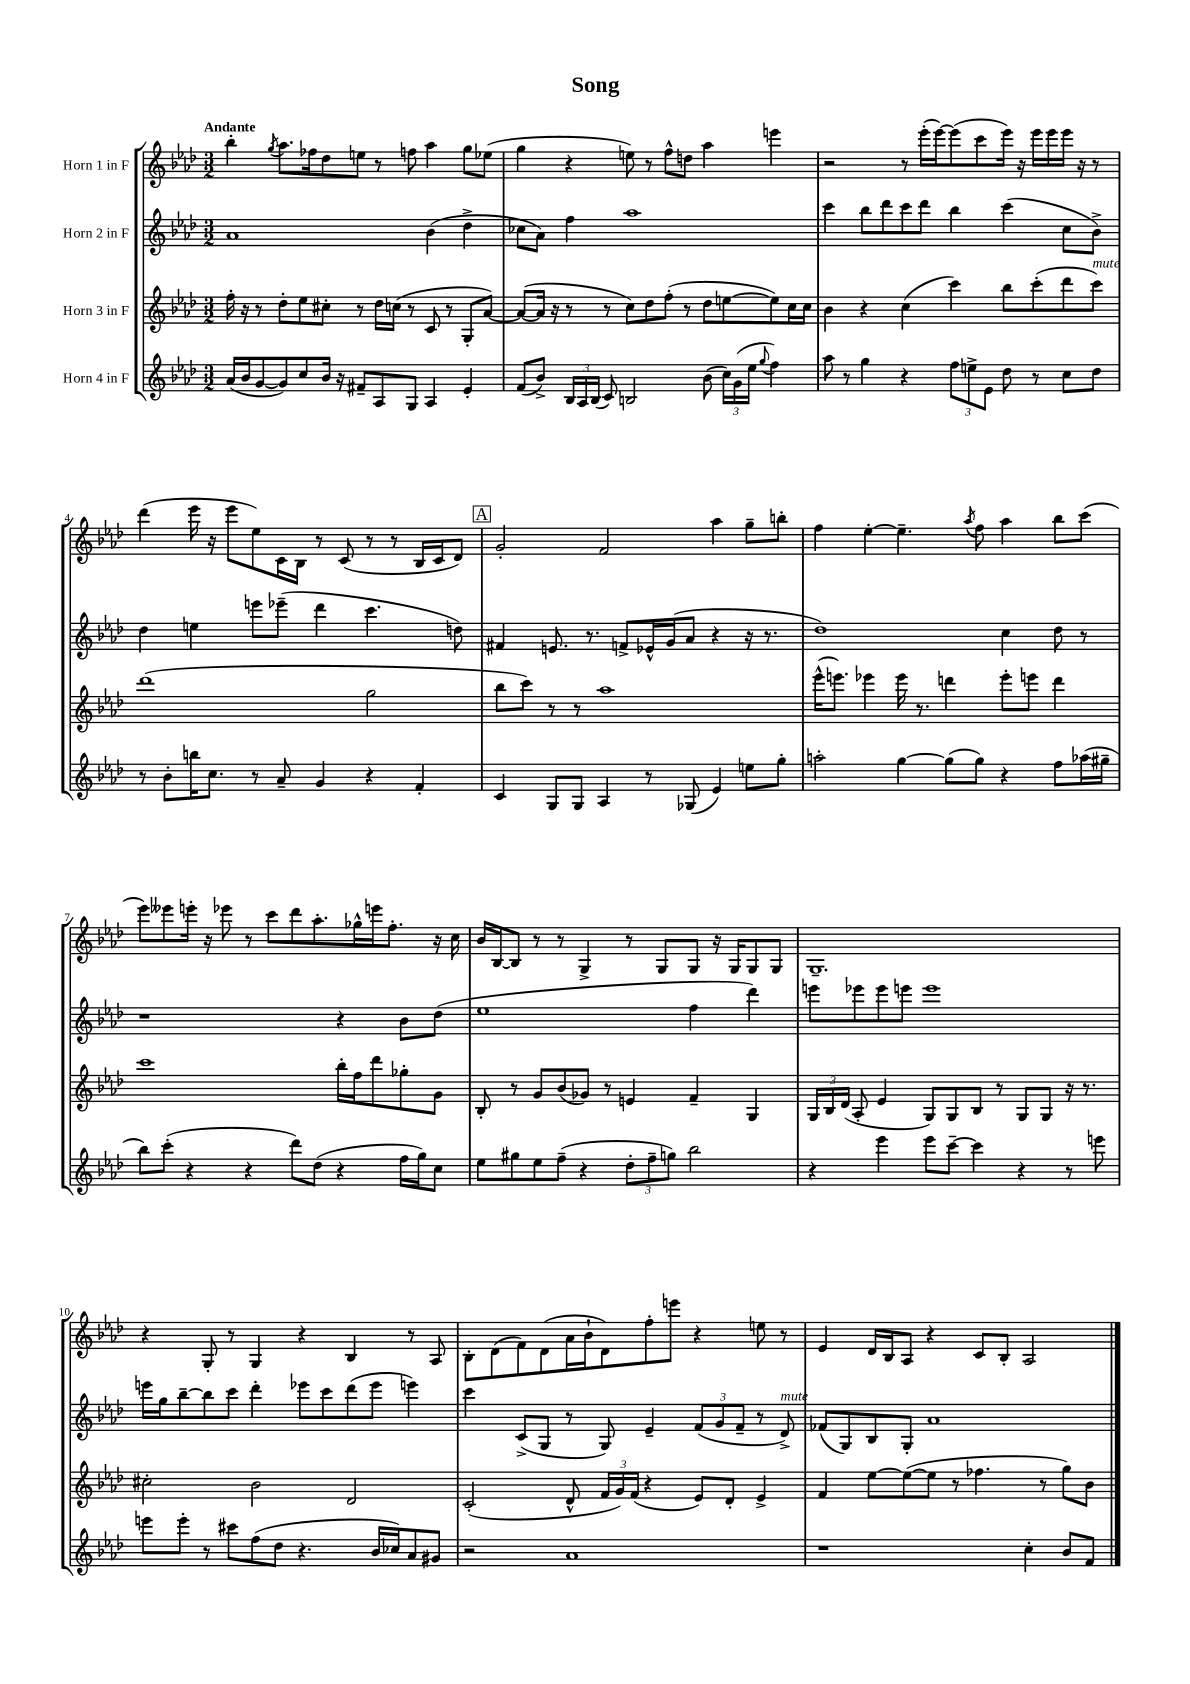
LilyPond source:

\header { title = "Song" }
<<
\new StaffGroup <<
\new Staff = "s0" \with { instrumentName = "Horn 1 in F" } {
    \clef treble \key aes \major \numericTimeSignature \time 3/2 \tempo "Andante"
    \autoBeamOff bes''4-. \acciaccatura { g''8 } aes''8.[ fes''16 des''8 e''8] r8 f''8 aes''4 g''8[ ees''8]( |
    g''4 r4 e''8) r8 f''8[-^ d''8] aes''4 e'''4 |
    r2 r8 ees'''16[-.( ees'''16~) ees'''8( c'''8 ees'''16]) r16 ees'''16[ ees'''16 ees'''16] r16 r8 |
    des'''4( ees'''16 r16 ees'''8[ ees''8) c'16 bes16] r8 c'8( r8 r8 bes16[ c'16 des'8]) |
    \mark \markup { \box "A" } g'2-. f'2 aes''4 g''8[-- b''8]-. |
    f''4 ees''4~-. ees''4.-- \acciaccatura { aes''8 } f''8 aes''4 bes''8[ c'''8]( |
    ees'''8[) eeses'''8 e'''16]-. r16 ees'''8 r8 c'''8[ des'''8 aes''8.-. ges''16-^ e'''16 f''8.]-. r16 c''16 |
    bes'16[ bes16~ bes8] r8 r8 g4-> r8 g8[ g8] r16 g16[ g8 g8] |
    g1.-- |
    r4 g8-. r8 g4 r4 bes4 r8 aes8 |
    bes8[-. des'8( f'8) des'8( aes'16 bes'16-! des'8) f''8-. e'''8] r4 e''8 r8 |
    ees'4 des'16[ bes16 aes8] r4 c'8[ bes8]-. aes2 \bar "|." |
}
\new Staff = "s1" \with { instrumentName = "Horn 2 in F" } {
    \clef treble \key aes \major \numericTimeSignature \time 3/2
    \autoBeamOff aes'1 bes'4( des''4-> |
    ces''8[ aes'8]) f''4 aes''1 |
    c'''4 bes''8[ des'''8 c'''8 des'''8] bes''4 c'''4( c''8[ bes'8]->) |
    des''4 e''4 e'''8[ ees'''8]--( des'''4 c'''4. d''8) |
    \mark \markup { \box "A" } fis'4 e'8. r8. f'8[-> ees'16-^ g'16( aes'8] r4 r16 r8. |
    des''1) c''4 des''8 r8 |
    r1 r4 bes'8[ des''8]( |
    ees''1 f''4 des'''4) |
    e'''8[ ees'''8 ees'''8 e'''8] e'''1 |
    e'''16[ g''16 bes''8~-- bes''8 c'''8] des'''4-. ees'''8[ c'''8 des'''8( ees'''8] e'''4) |
    c'''4 c'8[->( g8] r8 g8) ees'4-- \tuplet 3/2 { f'8[( g'8 f'8]-- } r8 des'8->^\markup { \italic "mute" }) |
    fes'8[( g8) bes8 g8]-. aes'1 \bar "|." |
}
\new Staff = "s2" \with { instrumentName = "Horn 3 in F" } {
    \clef treble \key aes \major \numericTimeSignature \time 3/2
    \autoBeamOff f''16-. r16 r8 des''8[-. ees''8 cis''8]-. r8 des''16[ c''16]( r8 c'8 r8 g8[-. aes'8]~) |
    aes'8[~( aes'16] r16 r8 r8 c''8[) des''8 f''8]-.( r8 des''8[ e''8~ e''8) c''16 c''16] |
    bes'4 r4 c''4( c'''4) bes''8[ c'''8-.( des'''8 c'''8]^\markup { \italic "mute" }) |
    des'''1( g''2 |
    \mark \markup { \box "A" } bes''8[ c'''8]) r8 r8 aes''1 |
    ees'''16[-^( e'''8.]) ees'''4 ees'''16 r8. d'''4 ees'''8[-. e'''8] d'''4 |
    c'''1 bes''16[-. f''16 des'''8 ges''8-. g'8] |
    bes8-. r8 g'8[ bes'8( ges'8]) r8 e'4 f'4-- g4 |
    \tuplet 3/2 { g16[ bes16 des'16]( } aes8-. ees'4 g8[) g8 bes8] r8 g8[ g8] r16 r8. |
    cis''2-. bes'2 des'2 |
    c'2-.( des'8-^ \tuplet 3/2 { f'16[ g'16) f'16]( } r4 ees'8[) des'8]-. ees'4-> |
    f'4 ees''8[~ ees''8~( ees''8] r8 fes''4. r8 g''8[) bes'8] \bar "|." |
}
\new Staff = "s3" \with { instrumentName = "Horn 4 in F" } {
    \clef treble \key aes \major \numericTimeSignature \time 3/2
    \autoBeamOff aes'16[( bes'16 g'8~ g'8) c''8 bes'16] r16 fis'8[-- aes8 g8] aes4 ees'4-. |
    f'8[( bes'8]->) \tuplet 3/2 { bes16[ aes16 bes16]( } c'8) b2 bes'8( \tuplet 3/2 { c''16[) g'16( ees''16] } \appoggiatura { g''8 } f''4) |
    aes''8 r8 g''4 r4 \tuplet 3/2 { f''8[ e''8-> ees'8] } des''8 r8 c''8[ des''8] |
    r8 bes'8[-. b''16 c''8.] r8 aes'8-- g'4 r4 f'4-. |
    \mark \markup { \box "A" } c'4 g8[ g8] aes4 r8 ges8( ees'4) e''8[ g''8]-. |
    a''2-. g''4~ g''8[( g''8]) r4 f''8[ aes''16( gis''16]-- |
    bes''8[) c'''8]-.( r4 r4 des'''8[) des''8]( r4 f''16[ g''16) c''8] |
    ees''8[ gis''8 ees''8 f''8]--( r4 \tuplet 3/2 { des''8[-. f''8-- g''8]) } bes''2 |
    r4 ees'''4 ees'''8[ c'''8]~-- c'''4 r4 r8 e'''8 |
    e'''8[ e'''8]-. r8 cis'''8[ f''8( des''8] r4. bes'16[ ces''16) aes'8 gis'8] |
    r2 aes'1 |
    r1 c''4-. bes'8[ f'8] \bar "|." |
}
>>
>>
